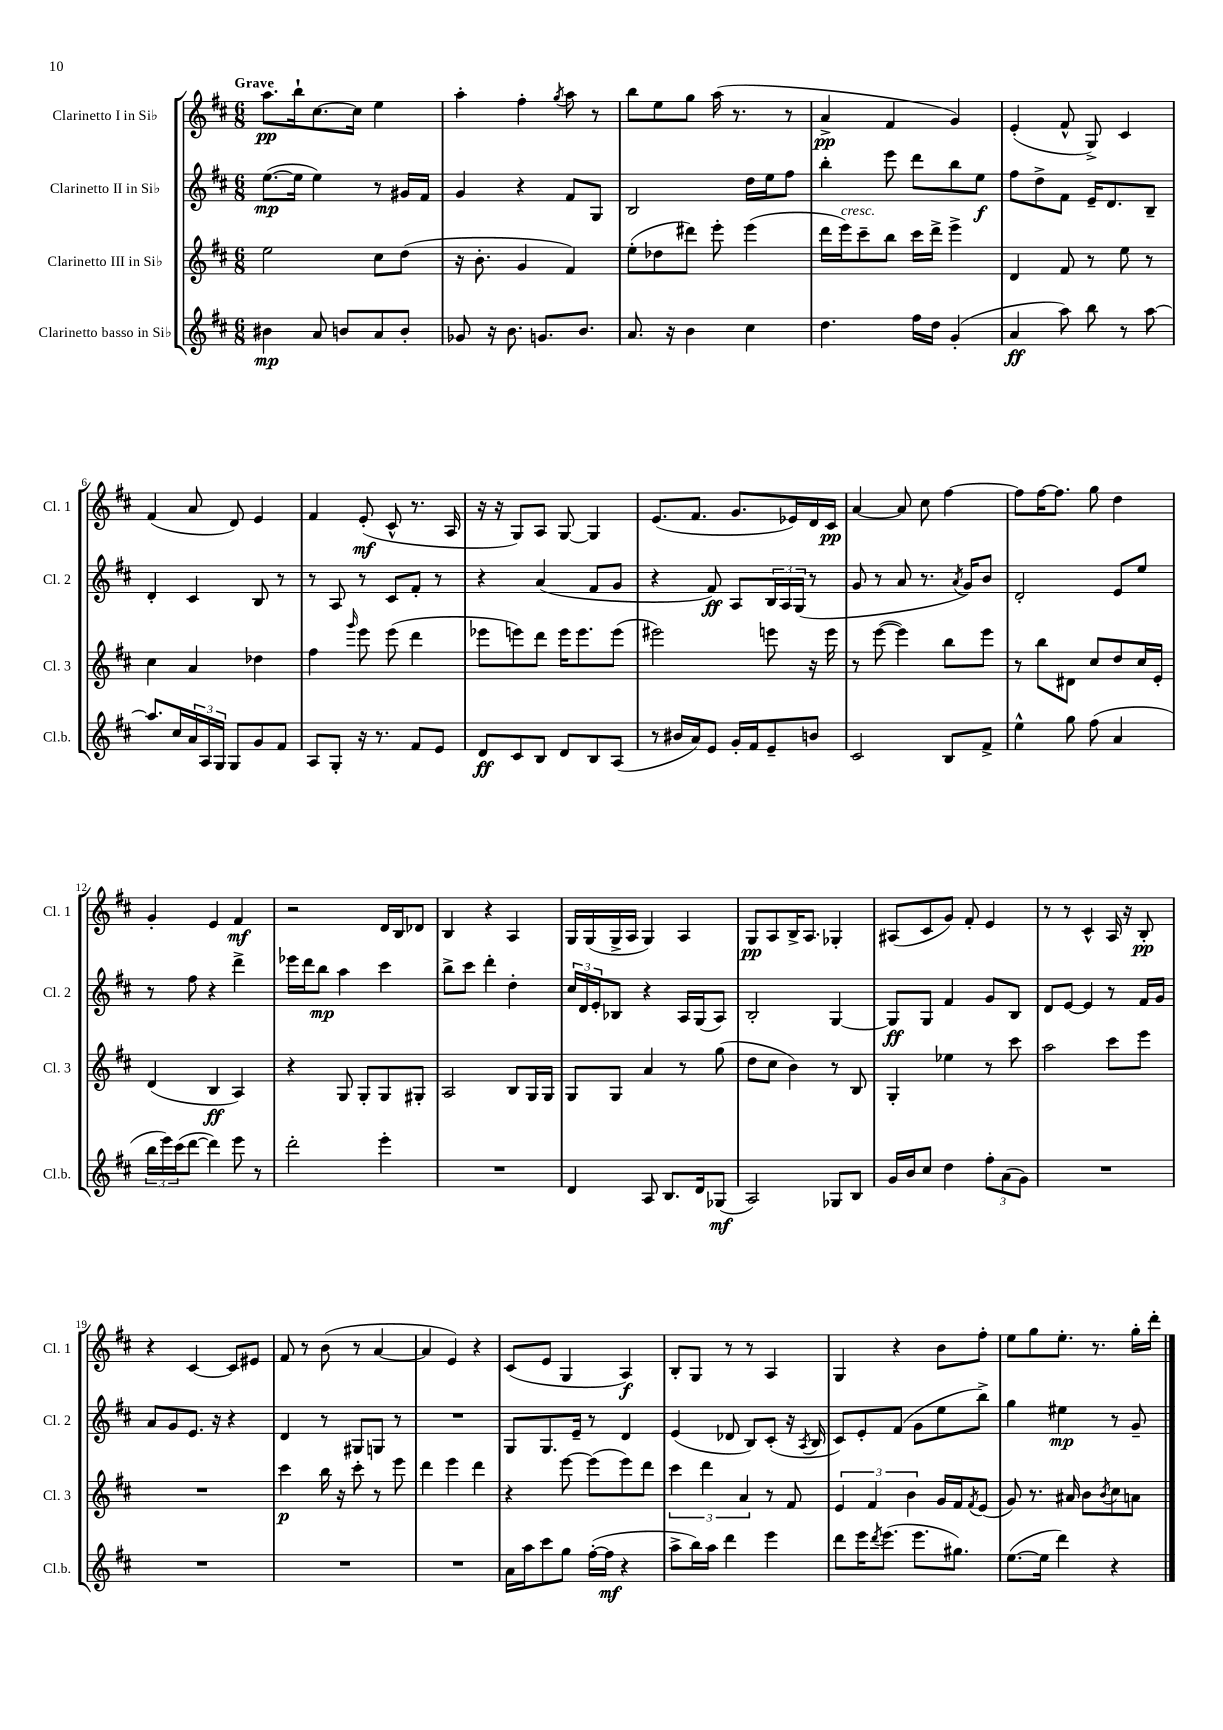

**kern	**dynam	**kern	**dynam	**kern	**dynam	**kern	**dynam
*part4	*part4	*part3	*part3	*part2	*part2	*part1	*part1
*staff4	*staff4	*staff3	*staff3	*staff2	*staff2	*staff1	*staff1
*I"Clarinetto basso in Si♭	*	*I"Clarinetto III in Si♭	*	*I"Clarinetto II in Si♭	*	*I"Clarinetto I in Si♭	*
*I'Cl.b.	*	*I'Cl. 3	*	*I'Cl. 2	*	*I'Cl. 1	*
*clefG2	*	*clefG2	*	*clefG2	*	*clefG2	*
*k[f#c#]	*	*k[f#c#]	*	*k[f#c#]	*	*k[f#c#]	*
*M6/8	*	*M6/8	*	*M6/8	*	*M6/8	*
=1	=1	=1	=1	=1	=1	=1	=1
!	!	!	!	!	!	!LO:TX:a:B:t=Grave	!
4b#X\	mp	2ee\	.	([8.ee\L	mp	8.aa\L	pp
.	.	.	.	16ee\Jk]	.	16bb`\k	.
8a/	.	.	.	4ee\)	.	[8.cc#\	.
8bn/L	.	.	.	.	.	.	.
.	.	.	.	.	.	16cc#\Jk]	.
8a/	.	8cc#\L	.	8r	.	4ee\	.
8b'/J	.	(8dd\J	.	16g#X/LL	.	.	.
.	.	.	.	16f#/JJ	.	.	.
=2	=2	=2	=2	=2	=2	=2	=2
8g-X/	.	16r	.	4g/	.	4aa'\	.
.	.	8.b'\	.	.	.	.	.
16r	.	.	.	.	.	.	.
8.b\	.	.	.	.	.	.	.
.	.	4g/	.	4r	.	4ff#'\	.
8.gn/L	.	.	.	.	.	.	.
.	.	.	.	.	.	8qgg/	.
.	.	4f#/)	.	8f#/L	.	8aa\	.
8.b/J	.	.	.	.	.	.	.
.	.	.	.	8G/J	.	8r	.
=3	=3	=3	=3	=3	=3	=3	=3
8.a/	.	(8ee'\L	.	2B/	.	8bb\L	.
.	.	8dd-X\	.	.	.	8ee\	.
16r	.	.	.	.	.	.	.
4b\	.	8ddd#X\J)	.	.	.	8gg\J	.
.	.	8eee'\	.	.	.	(16aa\	.
.	.	.	.	.	.	8.r	.
4cc#\	.	(4eee\	.	16dd\LL	.	.	.
.	.	.	.	16ee\J	.	.	.
.	.	.	.	8ff#\J	.	8r	.
=4	=4	=4	=4	=4	=4	=4	=4
4.dd\	.	16ddd\LL	.	4bb'\	.	4a^/	pp
!	!	!LO:TX:a:i:t=cresc.	!	!	!	!	!
.	.	16eee\J)	.	.	.	.	.
.	.	8ccc#~\	.	.	.	.	.
.	.	8bb\J	.	8eee\	.	4f#/	.
16ff#\LL	.	16ccc#\LL	.	8ddd\L	.	.	.
16dd\JJ	.	16ddd^\JJ	.	.	.	.	.
(4g'/	.	4eee^\	.	8bb\	.	4g/)	.
.	.	.	.	8ee\J	f	.	.
=5	=5	=5	=5	=5	=5	=5	=5
4a/	ff	4d/	.	8ff#\L	.	(4e'/	.
.	.	.	.	8dd^\	.	.	.
8aa\)	.	8f#/	.	8f#\J	.	8f#^^/	.
8bb\	.	8r	.	16e~/KL	.	8G^/)	.
.	.	.	.	8.d/	.	.	.
8r	.	8ee\	.	.	.	4c#/	.
[8aa\	.	8r	.	8B~/J	.	.	.
!!LO:LB:g=z
=6	=6	=6	=6	=6	=6	=6	=6
8.aa/L]	.	4cc#\	.	4d'/	.	(4f#/	.
16cc#/L	.	.	.	.	.	.	.
24a/	.	4a/	.	4c#/	.	8a/	.
24A/	.	.	.	.	.	.	.
24G/JJ	.	.	.	.	.	.	.
8G/L	.	.	.	.	.	8d/)	.
8g/	.	4dd-X\	.	8B/	.	4e/	.
8f#/J	.	.	.	8r	.	.	.
=7	=7	=7	=7	=7	=7	=7	=7
8A/L	.	4ff#\	.	8r	.	4f#/	.
8G'/J	.	.	.	8A/	.	.	.
.	.	16qqggg/	.	.	.	.	.
16r	.	8eee\	.	8r	.	(8e'/	mf
8.r	.	.	.	.	.	.	.
.	.	(8eee\	.	8c#/L	.	8c#^^/	.
8f#/L	.	4ddd\	.	8f#'/J	.	8.r	.
8e/J	.	.	.	8r	.	.	.
.	.	.	.	.	.	16A/	.
=8	=8	=8	=8	=8	=8	=8	=8
8d/L	ff	8eee-X\L	.	4r	.	16r	.
.	.	.	.	.	.	16r	.
8c#/	.	8eeen\)	.	.	.	8G/L)	.
8B/J	.	8ddd\J	.	(4a/	.	8A/J	.
8d/L	.	16eee\KL	.	.	.	[8G/	.
.	.	8.eee\	.	.	.	.	.
8B/	.	.	.	8f#/L	.	4G/]	.
(8A/J	.	(8eee\J	.	8g/J	.	.	.
=9	=9	=9	=9	=9	=9	=9	=9
8r	.	2eee#X\)	.	4r	.	(8.e/L	.
16b#X/LL	.	.	.	.	.	.	.
16a/J)	.	.	.	.	.	8.f#/J	.
8e/J	.	.	.	8f#/)	ff	.	.
16g'/LL	.	.	.	8A/L	.	8.g/L	.
16f#/J	.	.	.	.	.	.	.
8e~/	.	8eeen\	.	24B/L	.	.	.
.	.	.	.	24A/	.	.	.
.	.	.	.	.	.	16e-X/L)	.
.	.	.	.	(24G/JJ	.	.	.
8bn/J	.	16r	.	8r	.	16d/	.
.	.	16eee\	.	.	.	16c#/JJ	pp
=10	=10	=10	=10	=10	=10	=10	=10
2c#/	.	8r	.	8g/	.	[4a/	.
.	.	([8eee\	.	8r	.	.	.
.	.	4eee\])	.	8a/	.	8a/]	.
.	.	.	.	8.r	.	8cc#\	.
8B/L	.	8bb\L	.	.	.	[4ff#\	.
.	.	.	.	8qa/	.	.	.
.	.	.	.	16g/KL)	.	.	.
8f#^/J	.	8eee\J	.	8b/J	.	.	.
=11	=11	=11	=11	=11	=11	=11	=11
4ee^^\	.	8r	.	2d'/	.	8ff#\L]	.
.	.	8bb\L	.	.	.	[16ff#\K	.
.	.	.	.	.	.	8.ff#\J]	.
8gg\	.	8d#X\J	.	.	.	.	.
(8ff#\	.	8cc#/L	.	.	.	8gg\	.
4a/	.	8dd/	.	8e/L	.	4dd\	.
.	.	16cc#/L	.	8ee/J	.	.	.
.	.	16e'/JJ	.	.	.	.	.
!!LO:LB:g=z
=12	=12	=12	=12	=12	=12	=12	=12
24bb\LL	.	(4d/	.	8r	.	4g'/	.
24eee\)	.	.	.	.	.	.	.
(24ccc#\J	.	.	.	.	.	.	.
[8ddd\J	.	.	.	8ff#\	.	.	.
4ddd\])	.	4B/	ff	4r	.	4e/	.
8eee\	.	4A/)	.	4ddd^\	.	4f#/	mf
8r	.	.	.	.	.	.	.
=13	=13	=13	=13	=13	=13	=13	=13
2ddd'\	.	4r	.	16eee-X\LL	.	2r	.
.	.	.	.	16ddd\J	.	.	.
.	.	.	.	8bb\J	mp	.	.
.	.	8G/	.	4aa\	.	.	.
.	.	8G'/L	.	.	.	.	.
4eee'\	.	8G/	.	4ccc#\	.	16d/LL	.
.	.	.	.	.	.	16B/J	.
.	.	8G#X'/J	.	.	.	8d-X/J	.
=14	=14	=14	=14	=14	=14	=14	=14
2.r	.	2A/	.	8bb^\L	.	4B/	.
.	.	.	.	8ccc#\J	.	.	.
.	.	.	.	4ddd'\	.	4r	.
.	.	8B/L	.	4dd'\	.	4A/	.
.	.	16G/L	.	.	.	.	.
.	.	16G/JJ	.	.	.	.	.
=15	=15	=15	=15	=15	=15	=15	=15
4d/	.	8G/L	.	24cc#/LL	.	16G/LL	.
.	.	.	.	24d/	.	.	.
.	.	.	.	.	.	(16G/	.
.	.	.	.	24e'/J	.	.	.
.	.	8G/J	.	8B-X/J	.	16G^/	.
.	.	.	.	.	.	16A/JJ	.
8A/	.	4a/	.	4r	.	4G/)	.
8.B/L	.	.	.	.	.	.	.
.	.	8r	.	16A/LL	.	4A/	.
16d/k	.	.	.	(16G/J	.	.	.
(8G-X/J	mf	(8gg\	.	8A/J)	.	.	.
=16	=16	=16	=16	=16	=16	=16	=16
2A/)	.	8dd\L	.	2B'/	.	8G/L	pp
.	.	8cc#\J	.	.	.	8A/	.
.	.	4b\)	.	.	.	16B^/K	.
.	.	.	.	.	.	8.A/J	.
8G-X/L	.	8r	.	[4G/	.	4G-X'/	.
8B/J	.	8B/	.	.	.	.	.
=17	=17	=17	=17	=17	=17	=17	=17
16g/LL	.	4G'/	.	8G/L]	ff	(8A#X/L	.
16b/J	.	.	.	.	.	.	.
8cc#/J	.	.	.	8G/J	.	8c#/	.
4dd\	.	4ee-X\	.	4f#/	.	8g/J)	.
.	.	.	.	.	.	8f#'/	.
12ff#'\L	.	8r	.	8g/L	.	4e/	.
(12a\	.	.	.	.	.	.	.
.	.	8ccc#\	.	8B/J	.	.	.
12g\J)	.	.	.	.	.	.	.
=18	=18	=18	=18	=18	=18	=18	=18
2.r	.	2aa\	.	8d/L	.	8r	.
.	.	.	.	[8e/J	.	8r	.
.	.	.	.	4e/]	.	4c#^^/	.
.	.	8ccc#\L	.	8r	.	16A/	.
.	.	.	.	.	.	16r	.
.	.	8eee\J	.	16f#/LL	.	8B'/	pp
.	.	.	.	16g/JJ	.	.	.
!!LO:LB:g=z
=19	=19	=19	=19	=19	=19	=19	=19
2.r	.	2.r	.	8a/L	.	4r	.
.	.	.	.	8g/	.	.	.
.	.	.	.	8.e/J	.	[4c#/	.
.	.	.	.	16r	.	.	.
.	.	.	.	4r	.	8c#/L]	.
.	.	.	.	.	.	8e#X/J	.
=20	=20	=20	=20	=20	=20	=20	=20
2.r	.	4ccc#\	p	4d/	.	8f#/	.
.	.	.	.	.	.	8r	.
.	.	16bb\	.	8r	.	(8b\	.
.	.	16r	.	.	.	.	.
.	.	8ccc#'\	.	8G#X/L	.	8r	.
.	.	8r	.	8Gn/J	.	[4a/	.
.	.	8eee\	.	8r	.	.	.
=21	=21	=21	=21	=21	=21	=21	=21
2.r	.	4ddd\	.	2.r	.	4a/]	.
.	.	4eee\	.	.	.	4e/)	.
.	.	4ddd\	.	.	.	4r	.
=22	=22	=22	=22	=22	=22	=22	=22
16a\LL	.	4r	.	8G/L	.	(8c#/L	.
16aa\J	.	.	.	.	.	.	.
8ccc#\	.	.	.	8.G/	.	8e/J	.
8gg\J	.	[8eee\	.	.	.	4G/	.
.	.	.	.	16e~/Jk	.	.	.
([16ff#'\LL	.	(8eee\L]	.	8r	.	.	.
16ff#\JJ]	mf	.	.	.	.	.	.
4r	.	8eee\)	.	4d/	.	4A/)	f
.	.	8ddd\J	.	.	.	.	.
=23	=23	=23	=23	=23	=23	=23	=23
8aa^\L	.	6ccc#\	.	(4e/	.	8B'/L	.
16bb\L)	.	.	.	.	.	8G/J	.
.	.	6ddd\	.	.	.	.	.
16aa\JJ	.	.	.	.	.	.	.
4ddd\	.	.	.	8d-X/	.	8r	.
.	.	6a/	.	.	.	.	.
.	.	.	.	8B/L)	.	8r	.
4eee\	.	8r	.	(8c#'/J	.	4A/	.
.	.	8f#/	.	16r	.	.	.
.	.	.	.	8qA/	.	.	.
.	.	.	.	16B/	.	.	.
=24	=24	=24	=24	=24	=24	=24	=24
8ddd\L	.	6e/	.	8c#/L)	.	4G/	.
16eee\K	.	.	.	8e'/	.	.	.
.	.	6f#/	.	.	.	.	.
8qddd/	.	.	.	.	.	.	.
(8.eee\J	.	.	.	.	.	.	.
.	.	.	.	(8f#/J	.	4r	.
.	.	6b\	.	.	.	.	.
8.eee\L	.	.	.	8g\L	.	.	.
.	.	16g/LL	.	8ee\	.	8b\L	.
8.gg#X\J)	.	16f#/J	.	.	.	.	.
.	.	8qf#/	.	.	.	.	.
.	.	(8e/J	.	8bb^\J)	.	8ff#'\J	.
=25	=25	=25	=25	=25	=25	=25	=25
([8.ee\L	.	8g/)	.	4gg\	.	8ee\L	.
.	.	8.r	.	.	.	8gg\	.
16ee\Jk]	.	.	.	.	.	.	.
4ddd\)	.	.	.	4ee#X\	mp	8.ee'\J	.
.	.	16a#X/	.	.	.	.	.
.	.	8b\L	.	.	.	.	.
.	.	.	.	.	.	8.r	.
.	.	8qb/	.	.	.	.	.
4r	.	8cc#\	.	8r	.	.	.
.	.	8an\J	.	8g~/	.	16gg'\LL	.
.	.	.	.	.	.	16ddd'\JJ	.
==	==	==	==	==	==	==	==
*-	*-	*-	*-	*-	*-	*-	*-
